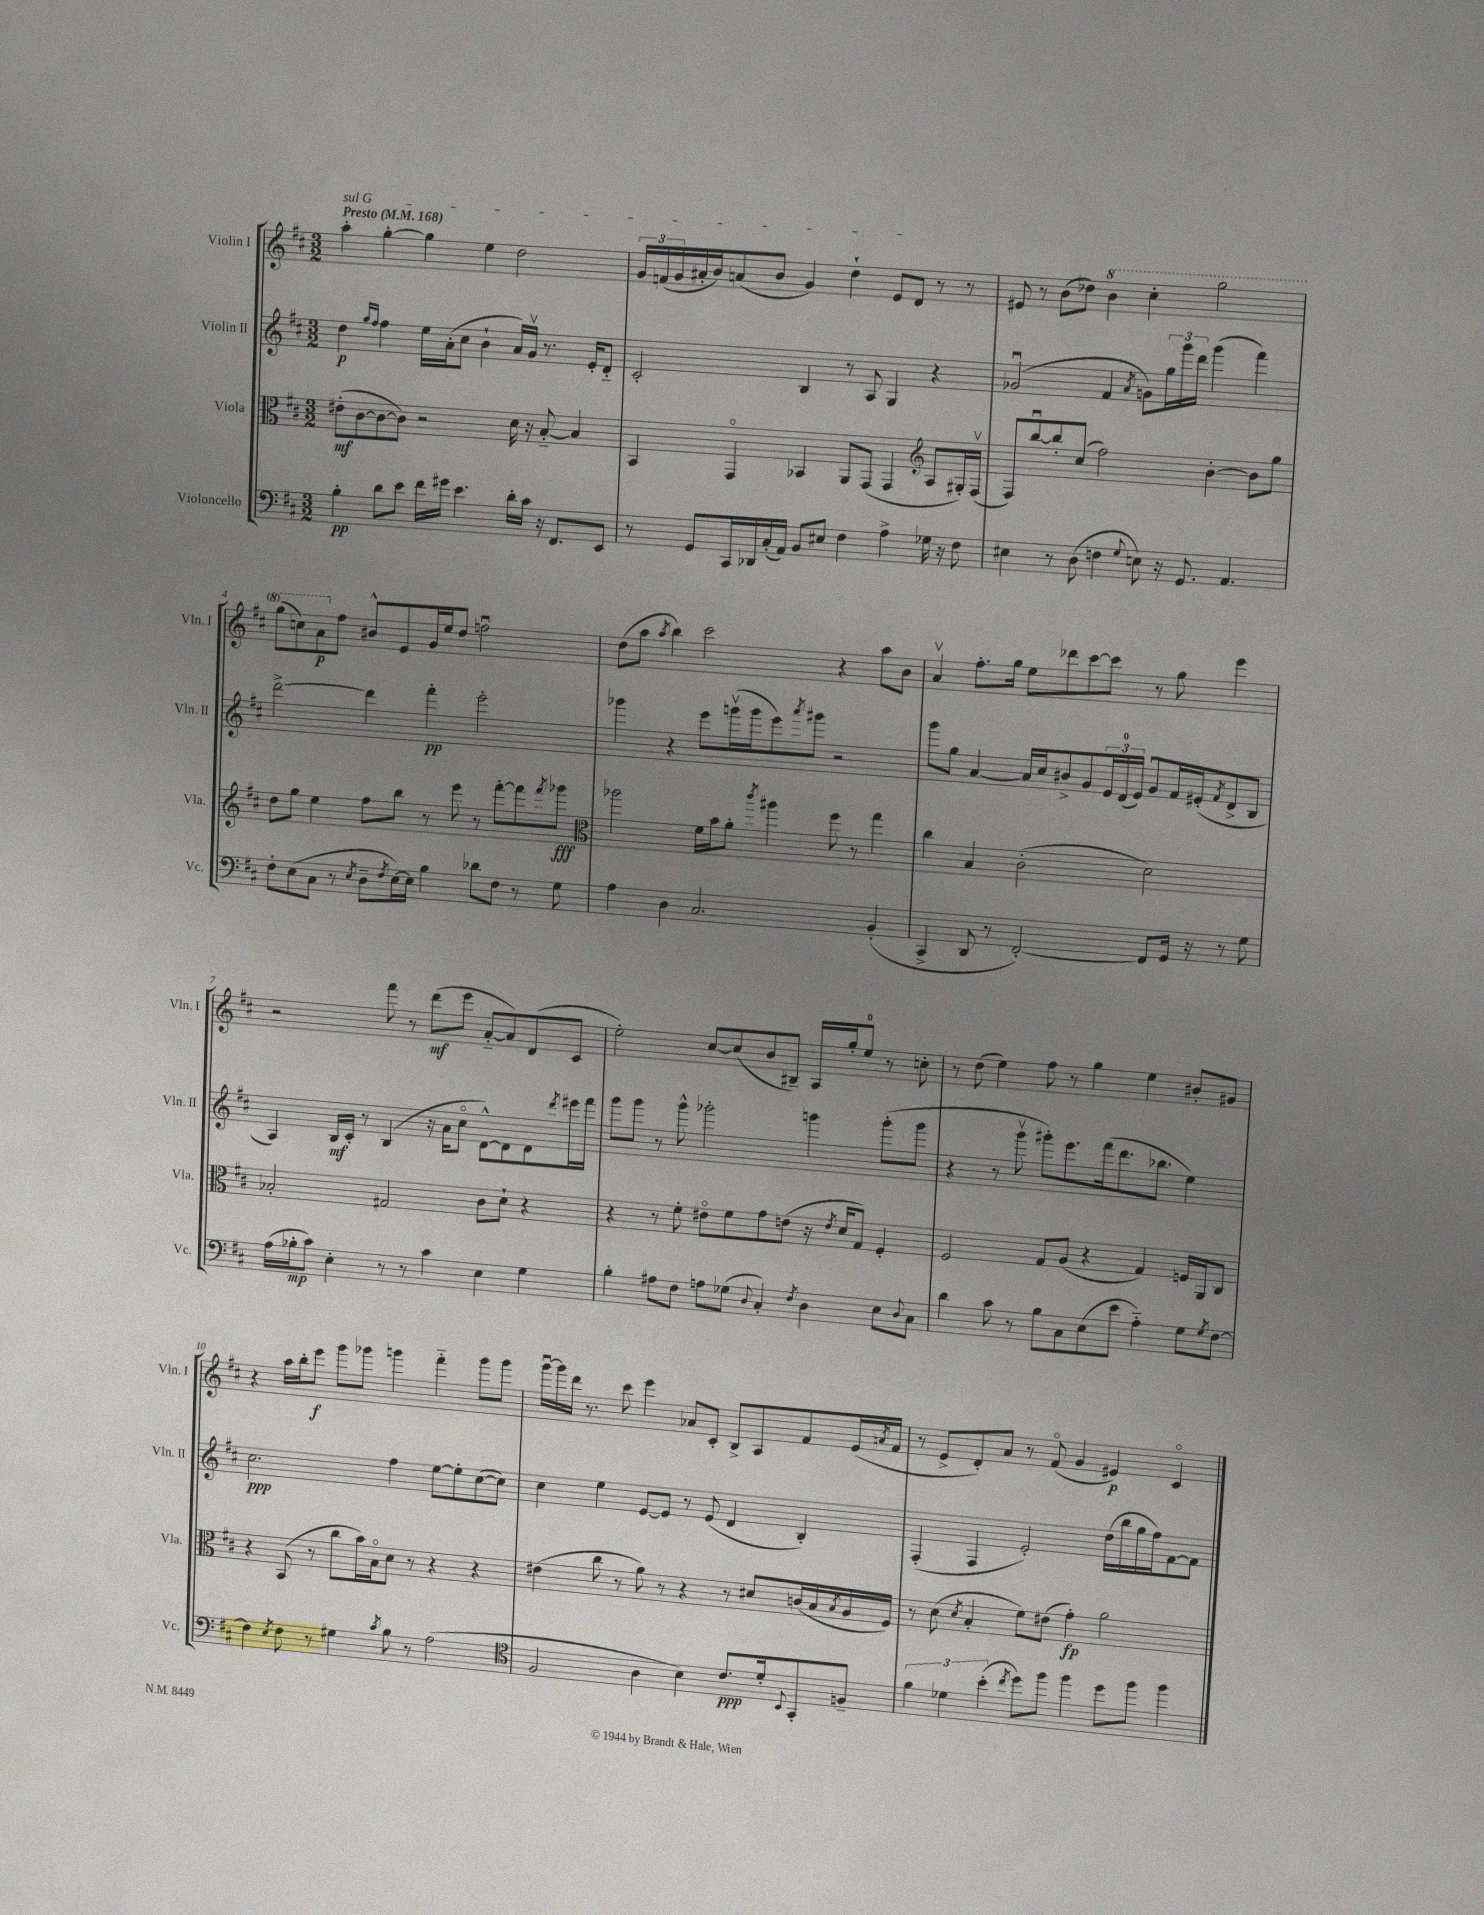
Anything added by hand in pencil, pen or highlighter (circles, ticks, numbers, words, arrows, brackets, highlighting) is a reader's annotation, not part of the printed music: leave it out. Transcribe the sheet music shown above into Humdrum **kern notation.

**kern	**kern	**kern	**kern
*staff4	*staff3	*staff2	*staff1
*clefF4	*clefC3	*clefG2	*clefG2
*k[f#c#]	*k[f#c#]	*k[f#c#]	*k[f#c#]
*M3/2	*M3/2	*M3/2	*M3/2
*MM168	*MM168	*MM168	*MM168
4B'	(8e#'	4dd	4aa'
.	[8c#	.	.
.	.	16qqgg	.
.	.	16qqff#	.
8d	8c#_	4ff#	[4gg'
8e	8c#])	.	.
16f#	2r	16ee	4gg]
16g#	.	(16a'	.
4.e	.	8cc#	.
.	.	4b`	4ee
16d'	16d	16a)	2dd
16c#	16r	16gv	.
16r	[8B'~	8.r	.
8.FF#	.	.	.
.	4B]	.	.
.	.	16e'	.
8EE	.	8d'~	.
=	=	=	=
8r	4BB	2c#'	24g
.	.	.	(24f
.	.	.	24g
8GG	.	.	16a#'
.	.	.	16b)
16CC#	4GGo	.	(8a
16DD-	.	.	.
(16C#'	.	.	8b
16AA)	.	.	.
8BB	4BB-	4B	4g)
8E#	.	.	.
4F#	8AA	8r	4dd`
.	(8GG	8A	.
4A^	4GG	4G	8e
.	.	.	8d
*	*clefG2	*	*
16G-	8A	4r	8r
16r	.	.	.
8F#	16G#')	.	8r
.	(16F#v	.	.
=	=	=	=
4E#	8F#)	(2g-u	8e#
.	[8bbu	.	8r
8r	8bb']	.	(8b
(8D	(8cc#	.	8dd-)
4F	2ff#)	4f#	4bb
8qqG	.	8qa	.
8E)	.	8g)	4ccc#'
16r	.	24gg	.
.	.	24ggg	.
8.GG	.	.	.
.	.	24ddd	.
.	[4b'	(4ggg	2ggg
4.AA	.	.	.
.	8b]	4fff#)	.
.	8gg	.	.
=	=	=	=
8F#'	8dd	[2ddd^	(8ggg
(8E	8gg	.	8ccc)
8C#	4ee	.	8aa
8r	.	.	8ff#
8qE	.	.	.
8D~	8ff#	4ddd]	8b#^^
8qF#	.	.	.
[16E)	8bb	.	8e
16E]	.	.	.
4B	8r	4fff#'	16g
.	.	.	16ee
.	8eee	.	8dd
8d-	8r	2eee'	2ffu
8F#	[8fff#'	.	.
8r	8fff#]	.	.
.	8qfff#	.	.
8G	8ggg-	.	.
=	=	=	=
*	*clefC3	*	*
4A	2aa-	4ggg-	(8dd
.	.	.	8aa
.	.	.	8qaa
4D	.	4r	4bb)
2.C#	16f#	8eee	2ccc#
.	16b	.	.
.	8a'	(16gggv	.
.	.	16ggg	.
.	8qccc#	.	.
.	4aa#	8eee)	.
.	.	8qaaa	.
.	.	8ggg#	.
.	8ff#	2r	4r
.	8r	.	.
(4BB'	4gg	.	8aa
.	.	.	8b
=	=	=	=
4CC#^	4cc#	8ggg	4av
.	.	8gg	.
8DD	4B	[4a	8.ff#'
8r	.	.	.
.	.	.	16gg
[2FF#')	(2c#'	16a]	8ee
.	.	16cc#	.
.	.	8b#^	8ddd-
.	.	8g	[8ccc#
.	.	24e	8ccc#]
.	.	(24d	.
.	.	24e)	.
8FF#]	2d)	8gu	8r
16GG	.	16f#	8gg
16r	.	(16e#'	.
.	.	8qf#	.
8r	.	8d^	4eee
8G	.	8B	.
=	=	=	=
(16A	2B-'	4A)	2r
16B-'	.	.	.
8c#)	.	.	.
4E'	.	16B	.
.	.	16c#'	.
.	.	8r	.
8r	2G#	(4B	8fff#
8r	.	.	8r
4c#	.	16r	(8ddd
.	.	16a	.
.	.	8cc#o	8eee
4E	8c#	[8d^^)	[8a'~
.	8d`	8d]	8a])
4G	4r	8d	(8d
.	.	8qddd	.
.	.	16eee#	8c#
.	.	16fff#	.
=	=	=	=
4B'	4r	8ggg	2ee')
.	.	8ggg	.
8A#	8r	8r	.
8F#	8f#'	8ggg^^	.
8A	8e#o	2ggg-'	[8cc#
(8G-	8f#	.	(8cc#]
8qqD	.	.	.
4C#')	8g	.	8b
.	(8e	.	8B#~)
8qF#	.	.	.
4D	16r	4ggg	16A
.	8qe	.	.
.	16d	.	16gg'
.	8G)	.	8ee
8E	4F#'	(8ggg'	8r
8qqD	.	.	.
8C#	.	8ggg	8cc'
=	=	=	=
4d	2F#	4r	8r
.	.	.	(8dd
8c#	.	8r	4ee)
8r	.	8gggv	.
8B	8G	8ggg#')	8ff#
8C#	(8A	8.eee	8r
(8E	4r	.	4gg
.	.	(16fff#	.
8e	.	8.ddd	.
4A'~)	4G)	.	4ee
.	.	8.bb-	.
8G	16F	4ee)	8b#'
.	16AA	.	.
8qG	.	.	.
[8F#	8C#	.	8g#
=	=	=	=
4F#]	4r	2.cc#	4r
8qE	.	.	.
8F#	(8BB	.	16aa
.	.	.	16bb'
8r	8r	.	8eee
4G#	8cc#	.	8ggg
.	16b)	.	8ggg-
.	16Bo	.	.
8qc#	.	.	.
8B	8d	4ff#	4ggg
8r	8r	.	.
(2A	4r	[8ee	4fff#'~
.	.	8ee']	.
.	4r	([8cc#	8ggg
.	.	8cc#])	8ggg
=	=	=	=
*clefC4	*	*	*
2F#	(4e#	4cc#	[16gggu
.	.	.	16ggg]
.	.	.	16ddd
.	.	.	8.r
.	8cc#	4ee	.
.	8r	.	8ccc#
4A	8a)	[8e	4eee
.	8r	8e]	.
4B)	4r	8r	8a-
.	.	(8e	8c#'
8.c#	8r	4d	8B^
.	8d#	.	8A
16d'	.	.	.
8qqBB	.	.	.
8GG'	(16c	4B')	8f#
.	16B	.	.
.	8qB	.	.
8F~	16A	.	(16e
.	.	.	8qa
.	16F#)	.	16f#
=	=	=	=
6f#	8r	(4F#'	8r
.	(8d	.	8e^
6d-	.	.	.
.	8qd	.	.
.	4B'	4F#	8d')
(6b'	.	.	.
.	.	.	8a
8qcc#	.	.	.
8dd)	8f#)	2e')	8r
8ff#	(8e#	.	(8f#o
4ff#	4g')	.	4g
8dd	2a	(16dd	4e#)
.	.	16bb	.
8ff#	.	16gg	.
.	.	16ff#)	.
4ff#	.	[8f#	4c#o
.	.	8f#]	.
==	==	==	==
*-	*-	*-	*-
